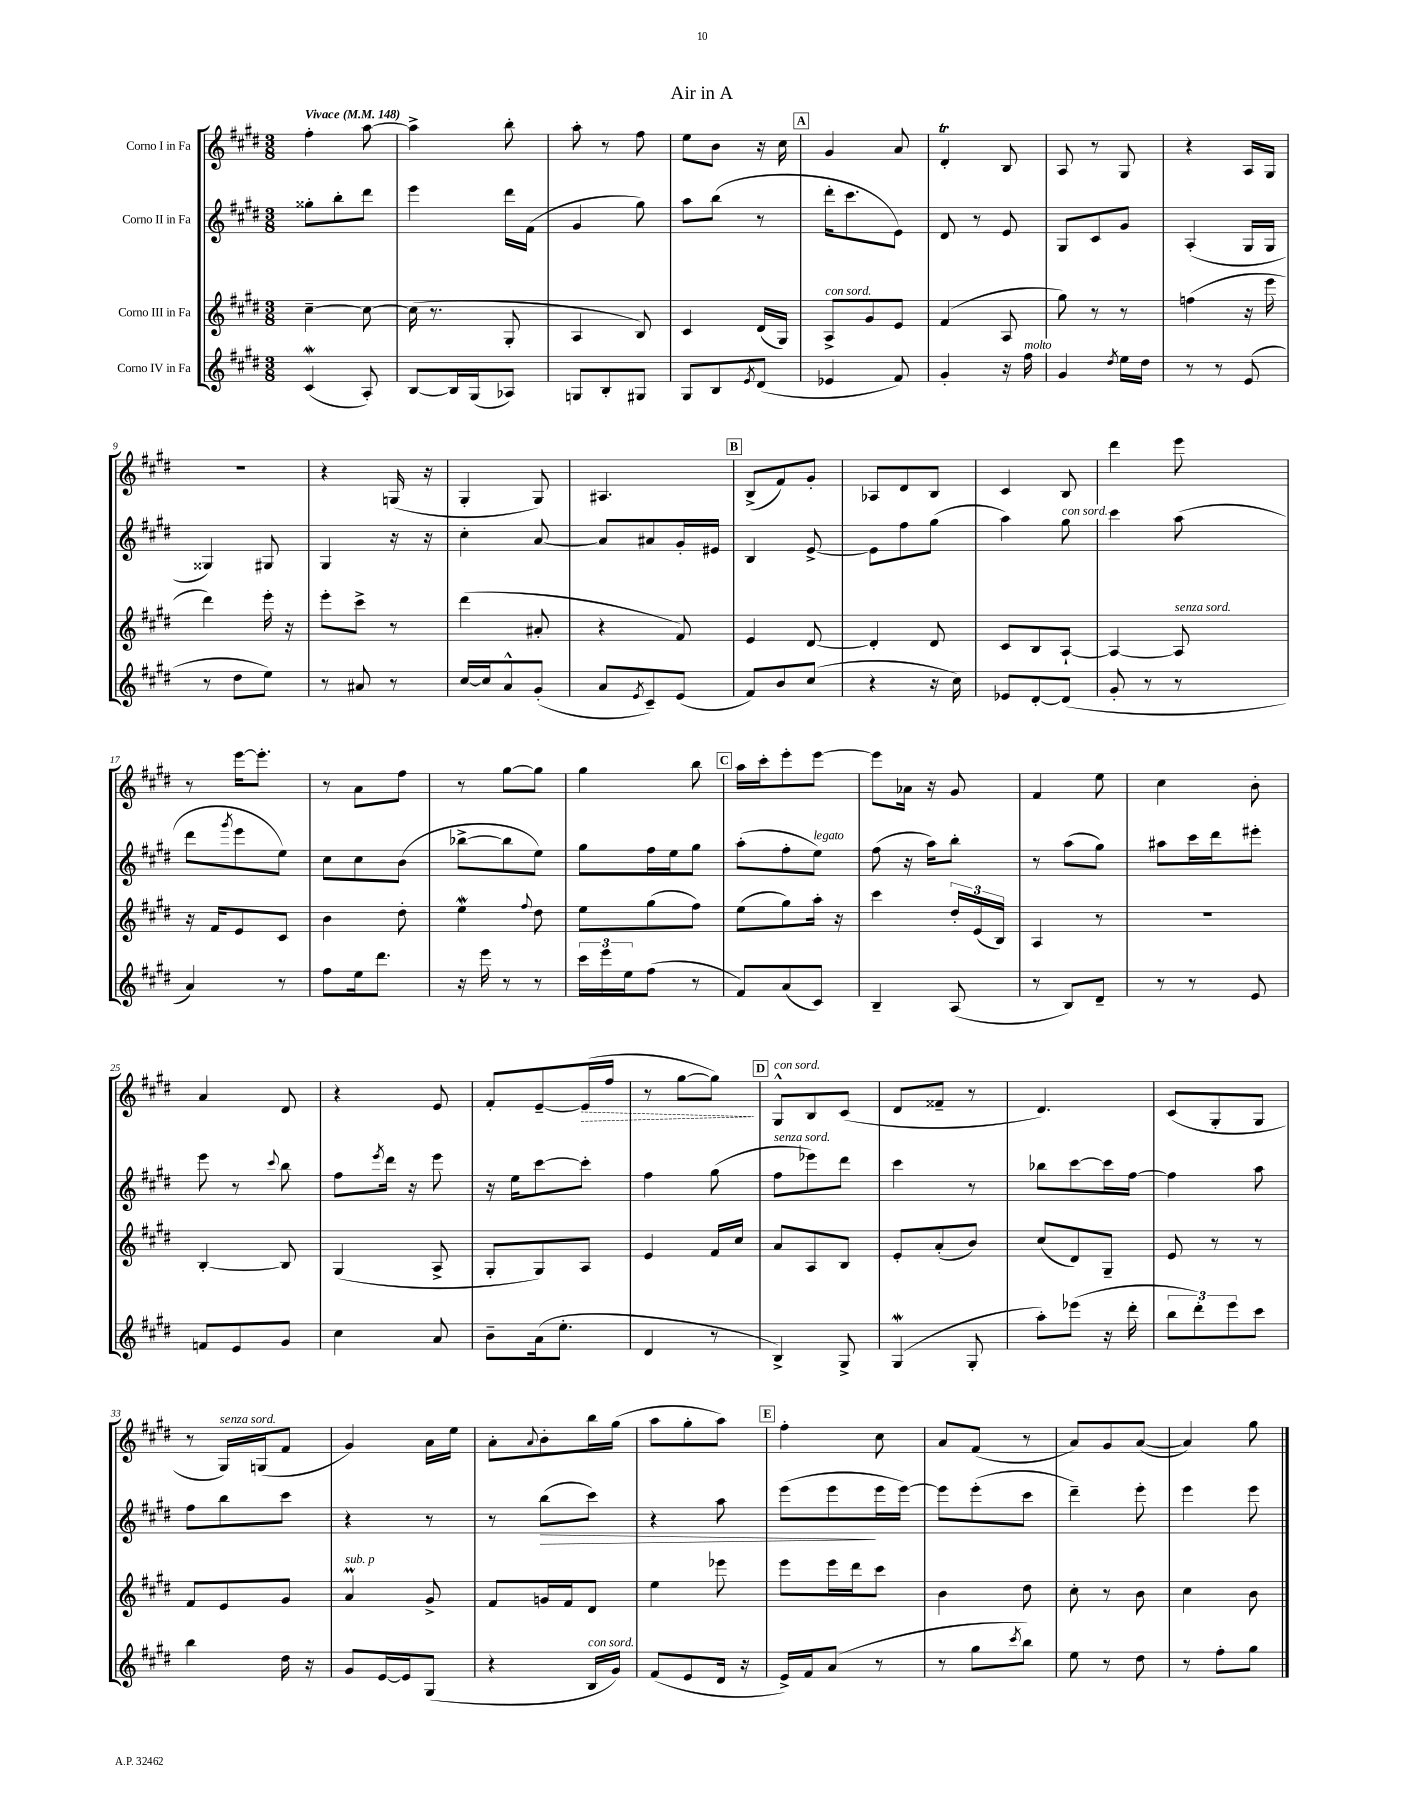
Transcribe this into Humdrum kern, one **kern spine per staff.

**kern	**kern	**kern	**kern
*staff4	*staff3	*staff2	*staff1
*clefG2	*clefG2	*clefG2	*clefG2
*k[f#c#g#d#]	*k[f#c#g#d#]	*k[f#c#g#d#]	*k[f#c#g#d#]
*M3/8	*M3/8	*M3/8	*M3/8
*MM148	*MM148	*MM148	*MM148
(4c#	[4cc#~	8gg##'	4ff#'
.	.	8bb'	.
8A')	8cc#_	8ddd#	[8aa
=	=	=	=
[8B	(16cc#]	4eee	4aa^]
.	8.r	.	.
16B]	.	.	.
(16G#	.	.	.
8A-)	8G#'	16ddd#	8bb'
.	.	(16f#	.
=	=	=	=
8G	4A	4g#	8aa'
8B'	.	.	8r
8G#	8B)	8gg#)	8ff#
=	=	=	=
8G#	4c#	8aa	8ee
8B	.	(8bb	8b
8qe	.	.	.
(8d#	(16d#	8r	16r
.	16G#)	.	16cc#
=	=	=	=
4e-	8A^	16ddd#'	4g#
.	.	8.ccc#	.
.	8g#	.	.
8f#)	8e	8e)	8a
=	=	=	=
4g#'	(4f#	8d#	4d#'
.	.	8r	.
16r	8A	8e	8B
16ff#	.	.	.
=	=	=	=
4g#	8gg#)	8G#	8A
.	8r	8c#	8r
8qdd#	.	.	.
16ee	8r	8g#	8G#
16dd#	.	.	.
=	=	=	=
8r	(4ff	(4A'	4r
8r	.	.	.
(8e	16r	16G#	16A
.	16eee	16G#	16G#
=	=	=	=
8r	4ddd#)	4G##)	4.r
8dd#	.	.	.
8ee)	16eee'	8G#	.
.	16r	.	.
=	=	=	=
8r	8eee'	4G#	4r
8a#	8ccc#^	.	.
8r	8r	16r	(16G
.	.	16r	16r
=	=	=	=
[16cc#	(4ddd#	4cc#'	4G#'
16cc#]	.	.	.
8a^^	.	.	.
(8g#'	8a#'	[8a	8G#)
=	=	=	=
8a	4r	8a]	4.A#
8qe	.	.	.
8c#~)	.	8a#	.
(8e	8f#)	16g#'	.
.	.	16e#	.
=	=	=	=
8f#)	4e	4B	(8B^
8b	.	.	8f#)
(8cc#	[8d#	[8e^	8g#'
=	=	=	=
4r	4d#']	8e]	8A-
.	.	8ff#	8d#
16r	8d#	(8gg#	8B
16cc#)	.	.	.
=	=	=	=
8e-	8c#	4aa)	4c#
[8d#'	8B	.	.
(8d#]	[8A`	8gg#	8B
=	=	=	=
8g#'	4A_	4ccc#	4ddd#
8r	.	.	.
8r	8A]	(8aa	8eee
=	=	=	=
4a)	16r	8ddd#	8r
.	16f#	.	.
.	.	8qggg#	.
.	8e	8eee	[16eee
.	.	.	8.eee']
8r	8c#	8ee)	.
=	=	=	=
8ff#	4b	8cc#	8r
16ee	.	8cc#	8a
8.ddd#	.	.	.
.	8dd#'	(8b	8ff#
=	=	=	=
16r	4ee	[8bb-^	8r
16eee	.	.	.
8r	.	8bb-]	[8gg#
.	8qqff#	.	.
8r	8dd#	8ee)	8gg#]
=	=	=	=
24ccc#	8ee	8gg#	4gg#
24eee	.	.	.
24ee	.	.	.
(8ff#	(8gg#	16ff#	.
.	.	16ee	.
8r	8ff#)	8gg#	8bb
=	=	=	=
8f#)	(8ee	(8aa'	16aa
.	.	.	16ccc#'
(8a	8gg#)	8ff#'	8eee'
8c#)	16aa'	8ee)	[8eee
.	16r	.	.
=	=	=	=
4B~	4ccc#	(8ff#	8eee]
.	.	16r	16a-
.	.	16aa)	16r
(8A	24dd#'	8bb'	8g#
.	(24e	.	.
.	24B)	.	.
=	=	=	=
8r	4A	8r	4f#
8B)	.	(8aa	.
8d#~	8r	8gg#)	8ee
=	=	=	=
8r	4.r	8aa#	4cc#
8r	.	16ccc#	.
.	.	16ddd#	.
8e	.	8eee#'	8b'
=	=	=	=
8f	[4B'	8eee	4a
8e	.	8r	.
.	.	8qqccc#	.
8g#	8B]	8bb	8d#
=	=	=	=
4cc#	(4G#	8ff#	4r
.	.	8qeee	.
.	.	16ddd#	.
.	.	16r	.
8a	8A^	8eee	8e
=	=	=	=
8b~	8G#'	16r	8f#'
.	.	16ee	.
(16a	8G#)	[8ccc#	[8e~
8.ee'	.	.	.
.	8A	8ccc#']	(16e]
.	.	.	16ff#
=	=	=	=
4d#	4e	4ff#	8r
.	.	.	[8gg#
8r	16f#	(8gg#	8gg#])
.	16cc#	.	.
=	=	=	=
4B^)	8a	8ff#	8G#^^
.	8A	8eee-)	8B
8G#^	8B	8ddd#	(8c#
=	=	=	=
(4G#	8e'	4ccc#	8d#
.	(8a'	.	8f##~
8G#'	8b)	8r	8r
=	=	=	=
8aa')	(8cc#	8bb-	4.d#)
(8eee-	8d#)	[8ccc#	.
16r	8G#~	16ccc#]	.
16ddd#'	.	[16ff#	.
=	=	=	=
12bb	8e	4ff#]	(8c#
12ddd#')	.	.	.
.	8r	.	8G#'
12eee	.	.	.
8ccc#	8r	8aa	8G#
=	=	=	=
4bb	8f#	8ff#	8r
.	8e	8bb	16G#)
.	.	.	(16G
16dd#	8g#	8ccc#	8f#
16r	.	.	.
=	=	=	=
8g#	4a	4r	4g#)
[16e	.	.	.
16e]	.	.	.
(8G#	8g#^	8r	16a
.	.	.	16ee
=	=	=	=
4r	8f#	8r	8a'
.	.	.	8qqa
.	16g	(8bb	8b'
.	16f#	.	.
16B	8d#	8ccc#)	16bb
16g#)	.	.	(16gg#
=	=	=	=
(8f#	4ee	4r	8aa
8e	.	.	8gg#'
16d#	8eee-	8aa	8aa)
16r	.	.	.
=	=	=	=
16e^)	8eee	(8eee	4ff#'
16f#	.	.	.
(8a	16eee	8eee	.
.	16ddd#	.	.
8r	8ccc#	16eee	8cc#
.	.	[16eee)	.
=	=	=	=
8r	4b	8eee]	8a
8gg#	.	(8eee'	(8f#
8qccc#	.	.	.
8bb)	8dd#	8ccc#	8r
=	=	=	=
8ee	8cc#'	4ddd#~)	8a)
8r	8r	.	8g#
8dd#	8b	8eee'	([8a
=	=	=	=
8r	4cc#	4eee	4a])
8ff#'	.	.	.
8gg#	8b	8eee	8gg#
==	==	==	==
*-	*-	*-	*-
